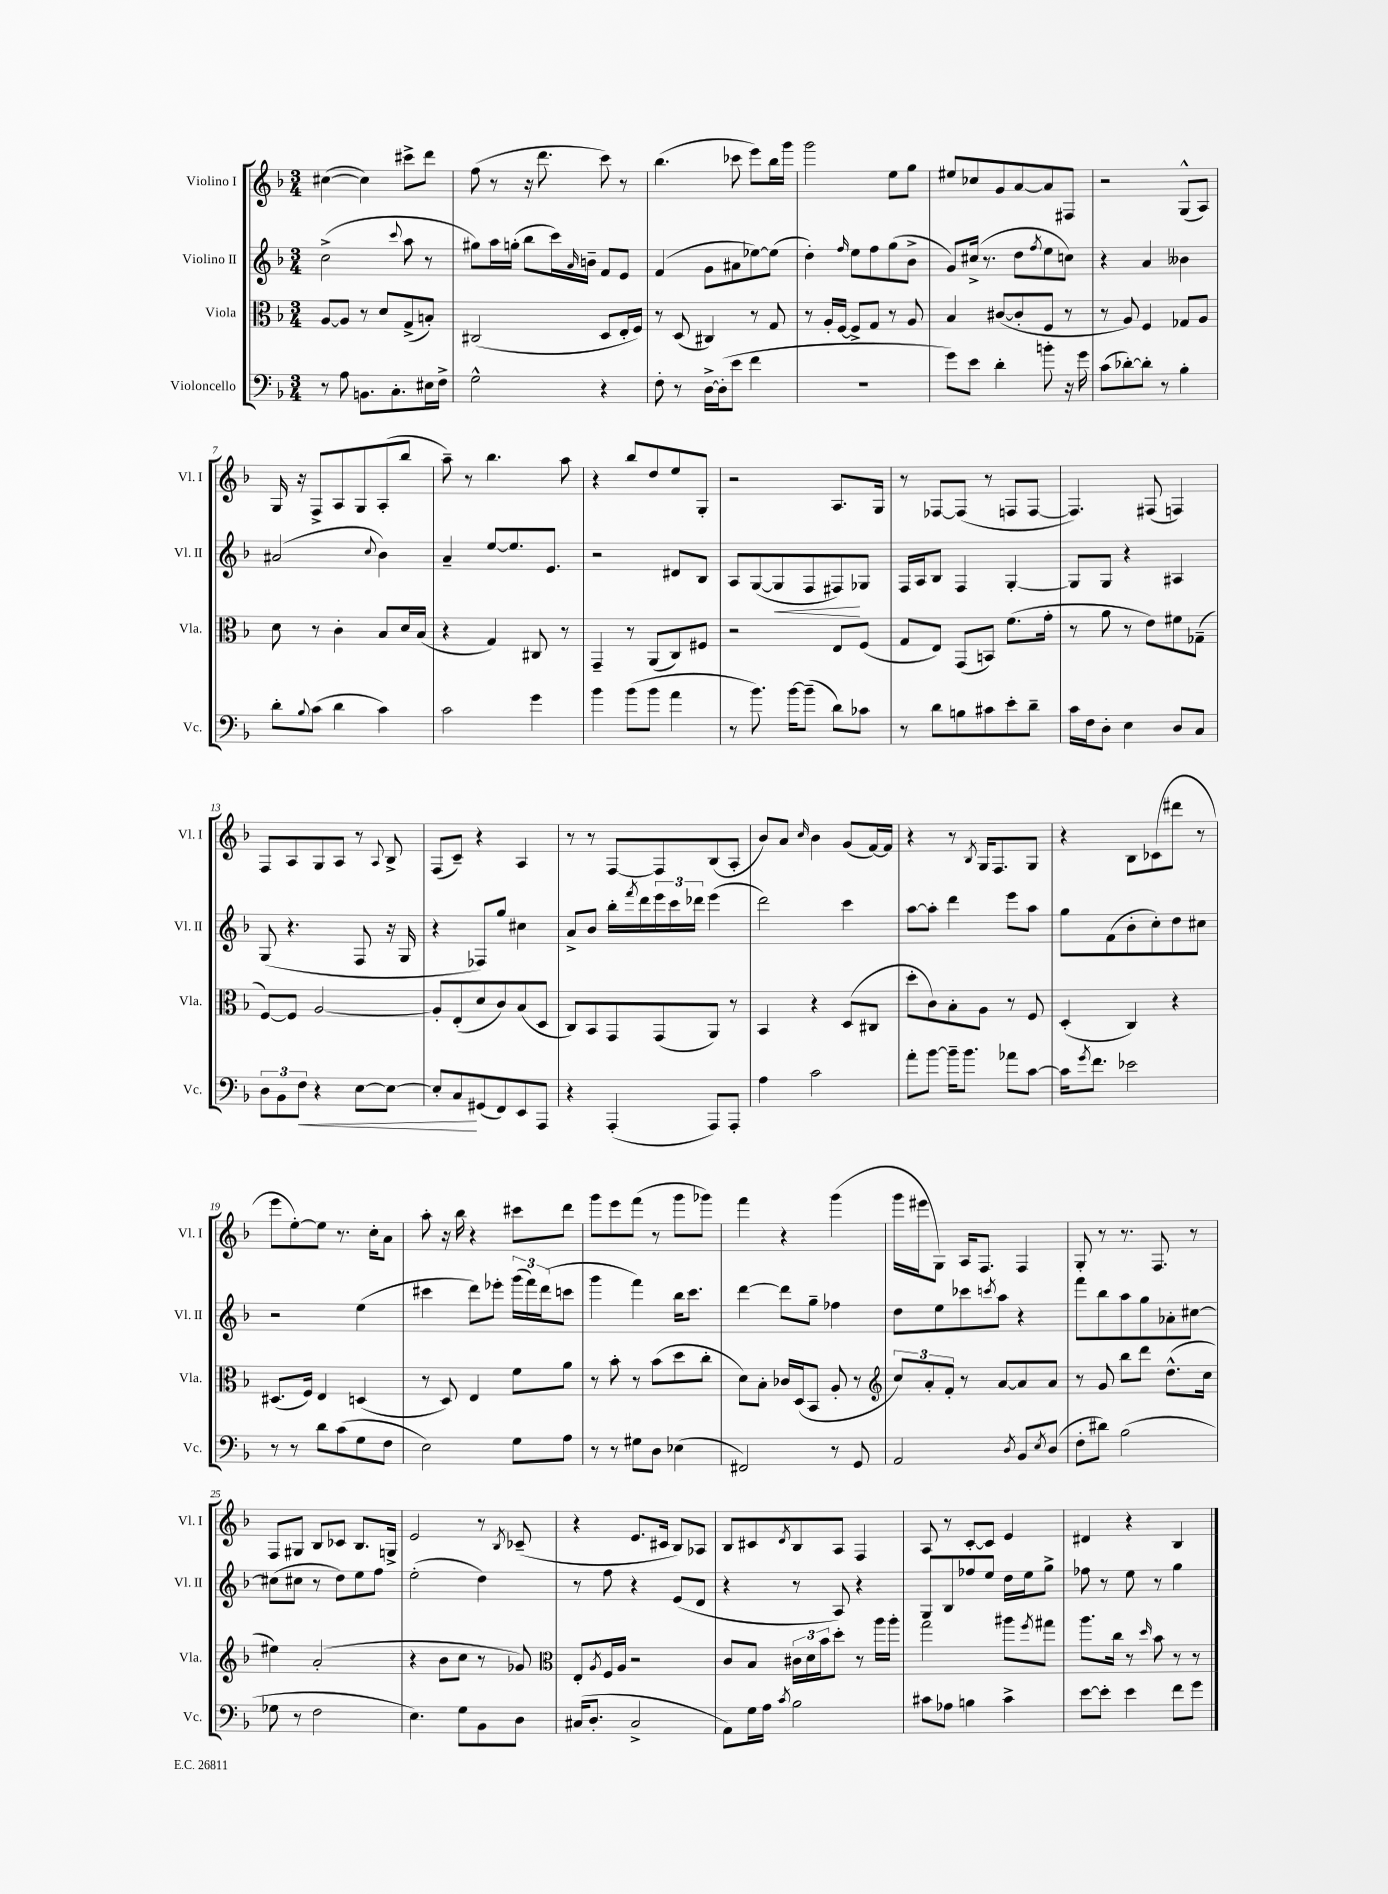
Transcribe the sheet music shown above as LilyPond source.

<<
\new StaffGroup <<
\new Staff = "s0" \with { instrumentName = "Violino I" shortInstrumentName = "Vl. I" } {
    \clef treble \key f \major \numericTimeSignature \time 3/4
    cis''4~( cis''4) cis'''8-> d'''8 |
    f''8( r8 r16 d'''8. c'''8) r8 |
    bes''4.( ces'''8 e'''8) bes''16 g'''16 |
    g'''2 e''8 g''8 |
    eis''8 ces''8 g'8 a'8~ a'8 fis8 |
    r2 g8-^( a8) |
    g16 r16 f8-> a8 g8 a8-.( bes''8 |
    a''8--) r8 bes''4. a''8 |
    r4 bes''8 d''8 e''8 g8-. |
    r2 a8. g16 |
    r8 fes8~ fes8( r8 f8 f8~ |
    f4.) fis8( f4) |
    f8 a8 g8 a8 r8 \appoggiatura { a8 } bes8-> |
    f8( c'8--) r4 a4 |
    r8 r8 f8~ f8 bes8( a8-. |
    bes'8) a'8 \grace { c''16 } bes'4 g'8( f'16~) f'16 |
    r4 r8 \acciaccatura { bes8 } g16 f8. g8 |
    r4 bes8 ces'8( dis'''8 r8 |
    e'''8 e''8~-.) e''8 r8. c''16-. a'8 |
    a''8-. r16 bes''16 r4 cis'''8 d'''8 |
    g'''8 e'''8 f'''8( r8 g'''8 ges'''8) |
    f'''4 r4 g'''4( |
    g'''16 eis'''16 g8) a16 f8. f4 |
    g8-. r8 r8. f8. r8 |
    f8 gis8 bes8 ces'8 bes8. g16-> |
    e'2 r8 \acciaccatura { bes8 } ces'8--( |
    r4 e'8. cis'16 bes8) aes8 |
    bes8 cis'8 \acciaccatura { d'8 } bes8 a8 f4 |
    a8 r8 c'8~-. c'8 e'4 |
    dis'4 r4 bes4 \bar "|." |
}
\new Staff = "s1" \with { instrumentName = "Violino II" shortInstrumentName = "Vl. II" } {
    \clef treble \key f \major \numericTimeSignature \time 3/4
    c''2->( \appoggiatura { c'''8 } a''8 r8 |
    gis''8) a''16 g''16-.( bes''8 c'''16) \grace { a'16 } b'16-- f'8 e'8 |
    f'4( g'8 ais'8 ees''8~) ees''8( |
    d''4-.) \grace { f''16 } e''8 f''8 g''8( bes'8-> |
    g'8) cis''16->( r8. d''8 \acciaccatura { f''8 } e''8 c''8) |
    r4 a'4 beses'4 |
    ais'2( \appoggiatura { c''8 } bes'4) |
    a'4-- e''8~ e''8. e'8. |
    r2 dis'8 bes8 |
    a8 g8~( g8\< f8 fis8\!) ges8 |
    f16 a16 bes8 f4 g4~-. |
    g8 g8 r4 ais4 |
    g8( r4. f8 r16 g16 |
    r4 fes8) g''8 cis''4 |
    a'8-> bes'8 bes''16-. \acciaccatura { f'''8 } d'''16 \tuplet 3/2 { e'''16 c'''16 des'''16 } e'''4( |
    d'''2) c'''4 |
    a''8~ a''8-. d'''4 e'''8 a''8 |
    g''8 f'8( bes'8-. c''8-.) d''8 cis''8 |
    r2 e''4( |
    cis'''4 d'''8) ees'''8-. \tuplet 3/2 { g'''16( f'''16) d'''16( } c'''8 |
    g'''4 f'''4) bes''16 c'''8. |
    d'''4~ d'''8 g''8-- fes''4 |
    d''8 e''8 ces'''8 \acciaccatura { c'''8 } a''8 r4 |
    f'''8 bes''8 a''8 g''8 aes'8-. cis''8~ |
    cis''8( cis''8 r8 d''8) e''8 f''8 |
    e''2-.( d''4) |
    r8 f''8 r4 e'8( d'8 |
    r4 r8 a8) r4 |
    g8 bes8 fes''8 e''8 d''16 e''16 g''8-> |
    fes''8 r8 e''8 r8 g''4 \bar "|." |
}
\new Staff = "s2" \with { instrumentName = "Viola" shortInstrumentName = "Vla." } {
    \clef alto \key f \major \numericTimeSignature \time 3/4
    a8~ a8 r8 d'8 g8->( b8-.) |
    cis2( d8 e16-. f16) |
    r8 d8( cis4) r8 g8 |
    r8 a16-. f16~ f8-> g8 r8 a8 |
    bes4 cis'8~( cis'8-. f8 r8 |
    r8 a8) f4 ges8 a8 |
    d'8 r8 c'4-. bes8 d'16 bes16( |
    r4 g4) cis8 r8 |
    g,4-- r8 a,8( c8) fis8 |
    r2 e8 f8( |
    g8 e8) g,8( b,8) f'8.( g'16-. |
    r8 a'8 r8 e'8) fis'8 ges8--( |
    f8~) f8 a2~ |
    a8-. e8-.( d'8 c'8) bes8( d8 |
    c8) bes,8 g,8 g,8( a,8) r8 |
    bes,4 r4 d8( cis8 |
    d''8-. c'8) bes8-. a8 r8 f8 |
    d4-.( c4) r4 |
    dis8.( f16) e4 d4( |
    r8 d8) e4 f'8 a'8 |
    r8 bes'8-. r8 bes'8( d''8 c''8-. |
    d'8) bes8-. ces'16 d16( bes,8 a8-. r8 |
    \clef treble \tuplet 3/2 { c''8) a'8-. f'8-. } r8 a'8~ a'8 a'8 |
    r8 g'8 bes''8 d'''8 d''8.-^( c''16 |
    eis''4) a'2-.( |
    r4 bes'8 c''8 r8 ges'8) |
    \clef alto e8-. \acciaccatura { a8 } f16 a16 r2 |
    c'8 bes8 \tuplet 3/2 { cis'16 d'16 bes'16 } d''8-. r8 a''16 a''16-. |
    g''2 ais''8 \acciaccatura { f''8 } gis''8 |
    a''8. c''16 r8 \grace { d''16 } bes'8 r8 r8 \bar "|." |
}
\new Staff = "s3" \with { instrumentName = "Violoncello" shortInstrumentName = "Vc." } {
    \clef bass \key f \major \numericTimeSignature \time 3/4
    r8 a8 b,8. c8.-. eis16 f16-> |
    g2-^ r4 |
    f8-. r8 d16~-> d16-.( e'8 f'4 |
    R2. |
    g'8) e'8 d'4-. b'8-. r16 g'16 |
    c'8( des'8~-.) des'8-. r8 bes4-. |
    d'8-. \appoggiatura { bes8 } c'8( d'4 c'4) |
    c'2 g'4 |
    bes'4 bes'8( bes'8 a'4 |
    r8 bes'8.) bes'16~ bes'8--( d'8) ces'8 |
    r8 d'8 b8 cis'8 e'8-. d'8-- |
    c'16 f16 d8-. e4 d8 c8 |
    \tuplet 3/2 { d8 bes,8 f8\< } r4 e8~ e8~ |
    e8-. c8\! gis,8( f,8) e,8 a,,8 |
    r4 a,,4-.( a,,8) a,,8-. |
    a4 c'2 |
    a'8-. bes'8~ bes'16-- bes'8. aes'8 c'8~ |
    c'16 \acciaccatura { g'8 } f'8. ees'2 |
    r8 r8 d'8 c'8( g8 f8 |
    e2) g8 a8 |
    r8 r8 gis8 d8 ees4( |
    fis,2) r8 g,8 |
    a,2 \acciaccatura { d8 } bes,8 \acciaccatura { e8 } d8( |
    f8-. dis'8) bes2( |
    ges8 r8 f2 |
    e4.) g8 bes,8 d8 |
    cis16( d8.-. cis2-> |
    a,8) g16 a16 \acciaccatura { c'8 } bes2 |
    cis'8 aes8 b4 cis'4-> |
    e'8~ e'8-. e'4 f'8 g'8 \bar "|." |
}
>>
>>
